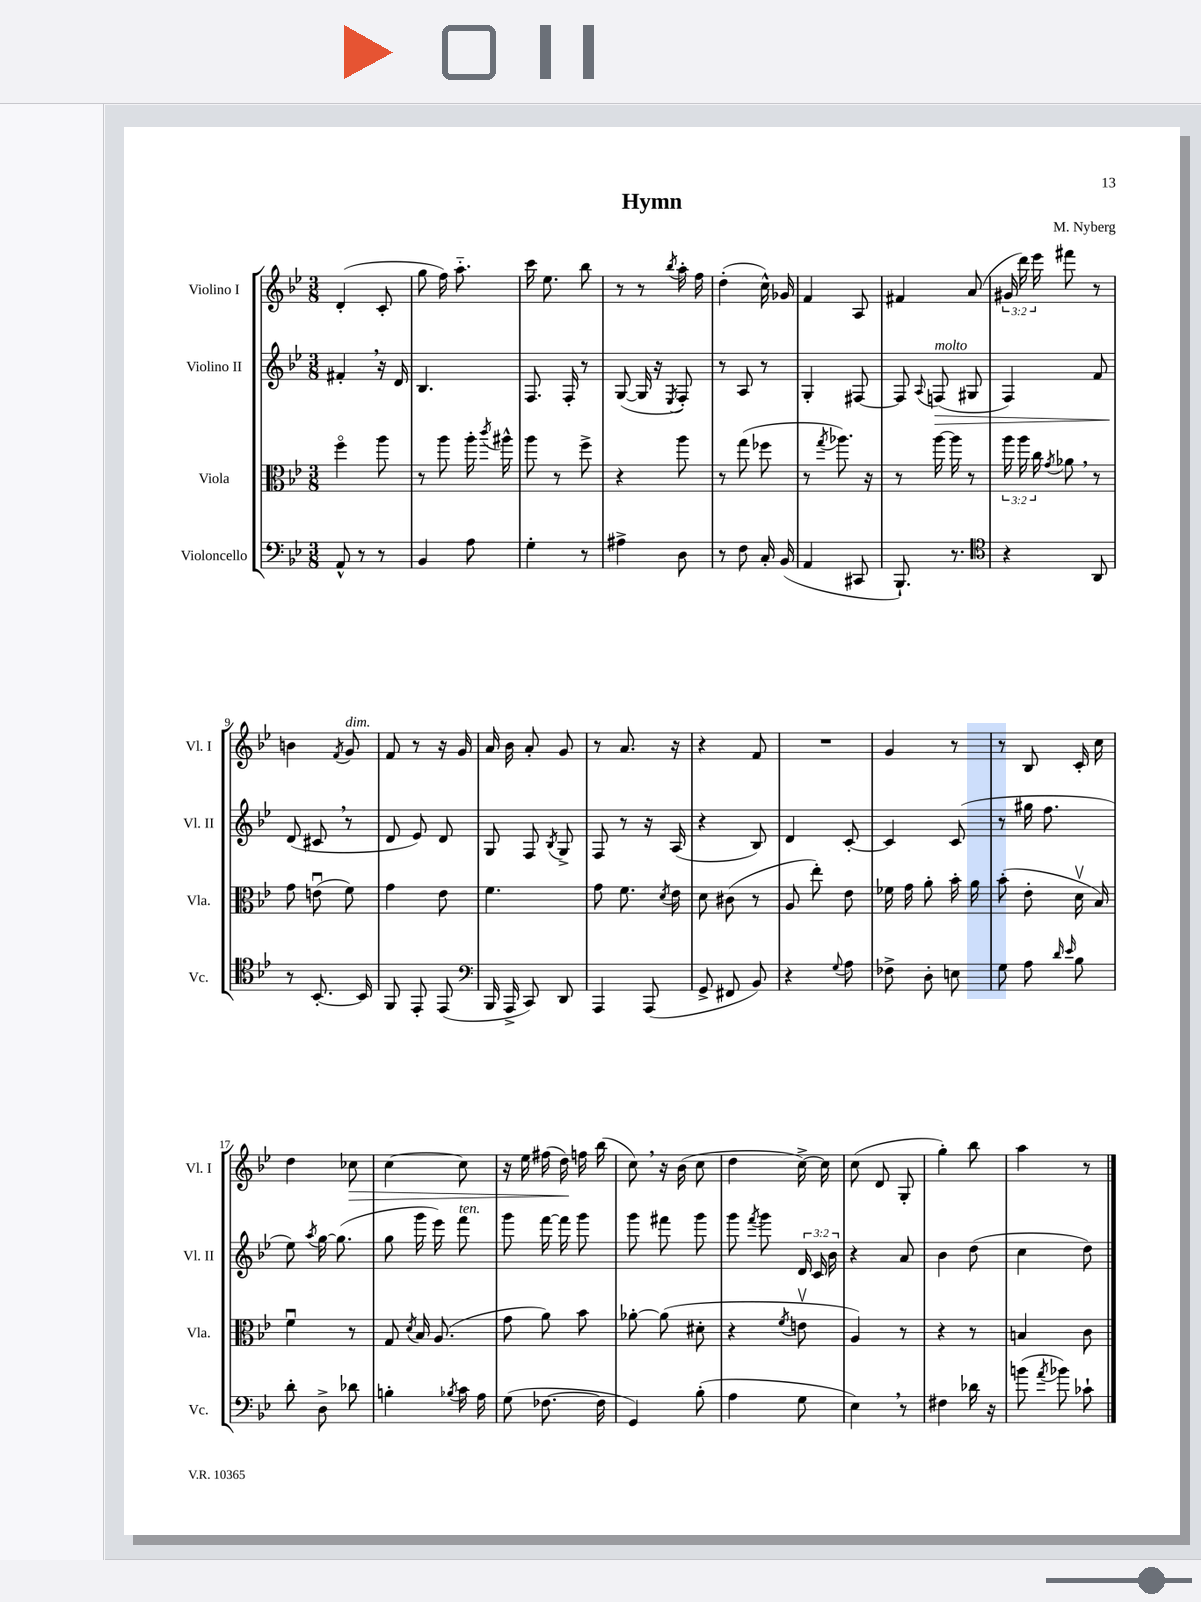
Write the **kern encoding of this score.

**kern	**kern	**kern	**dynam	**kern	**dynam
*part4	*part3	*part2	*part2	*part1	*part1
*staff4	*staff3	*staff2	*staff2	*staff1	*staff1
*I"Violoncello	*I"Viola	*I"Violino II	*	*I"Violino I	*
*I'Vc.	*I'Vla.	*I'Vl. II	*	*I'Vl. I	*
*clefF4	*clefC3	*clefG2	*	*clefG2	*
*k[b-e-]	*k[b-e-]	*k[b-e-]	*	*k[b-e-]	*
*M3/8	*M3/8	*M3/8	*	*M3/8	*
=1	=1	=1	=1	=1	=1
8AA^^/	4ff\	4f#X',/	.	(4d'/	.
8r	.	.	.	.	.
8r	8aa\	16r	.	8c'/	.
.	.	16d/	.	.	.
=2	=2	=2	=2	=2	=2
4BB-/	8r	4.B-/	.	8gg\	.
.	8aa\	.	.	16ff\)	.
.	.	.	.	8.aa\	.
8A\	16aa'\	.	.	.	.
.	8qccc/	.	.	.	.
.	16aa#X^^\	.	.	.	.
=3	=3	=3	=3	=3	=3
4G'\	8aa\	8.F/	.	16ccc\	.
.	.	.	.	8.ee-\	.
.	8r	.	.	.	.
.	.	16F'/	.	.	.
8r	8ff^\	8r	.	8bb-\	.
=4	=4	=4	=4	=4	=4
4A#X^\	4r	([8G/	.	8r	.
.	.	16G/]	.	8r	.
.	.	16r	.	.	.
.	.	8qE-/	.	8qbb-/	.
8D\	8aa\	8F'/)	.	16aa'\	.
.	.	.	.	16ff\	.
=5	=5	=5	=5	=5	=5
8r	8r	8r	.	(4dd'\	.
8F\	(8gg\	8A/	.	.	.
16C'/	8ff-X\	8r	.	16cc^^\)	.
(16BB-/	.	.	.	16g-X/	.
=6	=6	=6	=6	=6	=6
4AA/	8r	4G'/	.	4f/	.
.	8qgg/	.	.	.	.
.	8.aa-X\)	.	.	.	.
8CC#X/	.	[8F#X/	.	8A/	.
.	16r	.	.	.	.
=7	=7	=7	=7	=7	=7
8.BBB-`/)	8r	8F#/]	.	4f#X/	.
.	.	8qqA/	.	.	.
!	!	!LO:TX:a:i:t=molto	!	!	!
!	!	!	!LO:HP:b	!	!
.	[16aa\	(8Fn/	>	.	.
8.r	16aa\]	.	.	.	.
.	8r	8G#X/	.	(8a/	.
=8	=8	=8	=8	=8	=8
*clefC4	*	*	*	*	*
4r	24aa\	4F/)	.	24g#X/	.
.	24aa\	.	.	24ddd\)	.
.	24cc\	.	.	24eee-\	.
.	8qg/	.	.	.	.
.	8a-X,\	.	.	8fff#X\	.
8AA/	8r	8f/	.	8r	.
!!LO:LB:g=z
=9	=9	=9	=9	=9	=9
8r	8g\	(8d/	.	4bn\	.
[8.BB-'/	(8enu\	8c#X,/	]	.	.
.	.	.	.	8qf/	.
!	!	!	!	!LO:TX:a:i:t=dim.	!
.	8f\)	8r	.	8g/	.
16BB-/]	.	.	.	.	.
=10	=10	=10	=10	=10	=10
8FF/	4g\	8d/	.	8f/	.
8EE-'/	.	8e-/)	.	8r	.
(8EE-/	8e-\	8d/	.	16r	.
.	.	.	.	16g/	.
=11	=11	=11	=11	=11	=11
*clefF4	*	*	*	*	*
16BBB-/	4.f\	8G/	.	16a/	.
16AAA^/	.	.	.	16b-\	.
8CC/)	.	8F/	.	8a'/	.
.	.	8qB-/	.	.	.
8DD/	.	8G^/	.	8g/	.
=12	=12	=12	=12	=12	=12
4AAA/	8g\	8F/	.	8r	.
.	8.f\	8r	.	8.a/	.
(8AAA/	.	16r	.	.	.
.	8qd/	.	.	.	.
.	16e-\	(16A/	.	16r	.
=13	=13	=13	=13	=13	=13
8GG^/	8d\	4r	.	4r	.
8FF#X/	(8c#X\	.	.	.	.
8BB-/)	8r	8B-/)	.	8f/	.
=14	=14	=14	=14	=14	=14
4r	8A/	4d/	.	4.r	.
.	8ee-'\)	.	.	.	.
8qqG/	.	.	.	.	.
8A\	8e-\	[8c'/	.	.	.
=15	=15	=15	=15	=15	=15
8F-X^\	16f-X\	4c/]	.	4g/	.
.	16g\	.	.	.	.
8D'\	8a'\	.	.	.	.
8En\	16b-'\	(8c/	.	8r	.
.	16a\	.	.	.	.
=16	=16	=16	=16	=16	=16
8G\	(8b-'\	8r	.	8r	.
8A\	8e-'\	16gg#X\	.	8B-/	.
.	.	8.ff\	.	.	.
16qqd/	.	.	.	.	.
16qqe-/	.	.	.	.	.
8B-\	16dv\	.	.	16c'/	.
.	16B-/)	.	.	16cc\	.
!!LO:LB:g=z
=17	=17	=17	=17	=17	=17
8d'\	4fu\	8ee-\)	.	4dd\	.
.	.	8qaa/	.	.	.
8D^\	.	[16gg\	.	.	.
.	.	(8.gg\]	.	.	.
!	!	!	!	!	!LO:HP:b
8d-X\	8r	.	.	8cc-X\	>
=18	=18	=18	=18	=18	=18
4Bn'\	8G/	8gg\	.	[4cc\	.
.	8qd/	.	.	.	.
.	16B-/	16ggg\	.	.	.
.	(8.A/	16eee-\)	.	.	.
8qB-X/	.	.	.	.	.
!	!	!LO:TX:a:i:t=ten.	!	!	!
16c\	.	8fff\	.	8cc\]	.
16A\	.	.	.	.	.
=19	=19	=19	=19	=19	=19
(8G\	8g\	8ggg\	.	16r	.
.	.	.	.	16ee-\	.
[8.F-X\	8a\)	[16fff\	.	(16ff#X\	.
.	.	16fff\]	.	16dd\)	.
.	8b-\	8ggg\	.	16ffn\	]
16F-\]	.	.	.	(16bb-\	.
=20	=20	=20	=20	=20	=20
4GG/)	[8a-X'\	8ggg\	.	8cc,\)	.
.	(8a-\]	8fff#X\	.	16r	.
.	.	.	.	(16b-\	.
(8B-'\	8d#X'\	8ggg\	.	8cc\	.
=21	=21	=21	=21	=21	=21
4A\	4r	8ggg\	.	4dd\	.
.	.	8qfff/	.	.	.
.	.	8ggg\	.	.	.
.	8qf/	.	.	.	.
8G\	8env\	24d/	.	[16cc^\)	.
.	.	24c/	.	.	.
.	.	.	.	16cc\]	.
.	.	24b-\	.	.	.
=22	=22	=22	=22	=22	=22
4E-,\)	4A/)	4r	.	(8cc\	.
.	.	.	.	8d/	.
8r	8r	8a/	.	8G'/	.
=23	=23	=23	=23	=23	=23
4F#X\	4r	4b-\	.	4gg'\)	.
16d-X\	8r	(8dd\	.	8bb-\	.
16r	.	.	.	.	.
=24	=24	=24	=24	=24	=24
(8bn\	4Bn/	4cc\	.	4aa\	.
8qa/	.	.	.	.	.
8b-X\)	.	.	.	.	.
8c-X`\	8c\	8dd\)	.	8r	.
==	==	==	==	==	==
*-	*-	*-	*-	*-	*-
